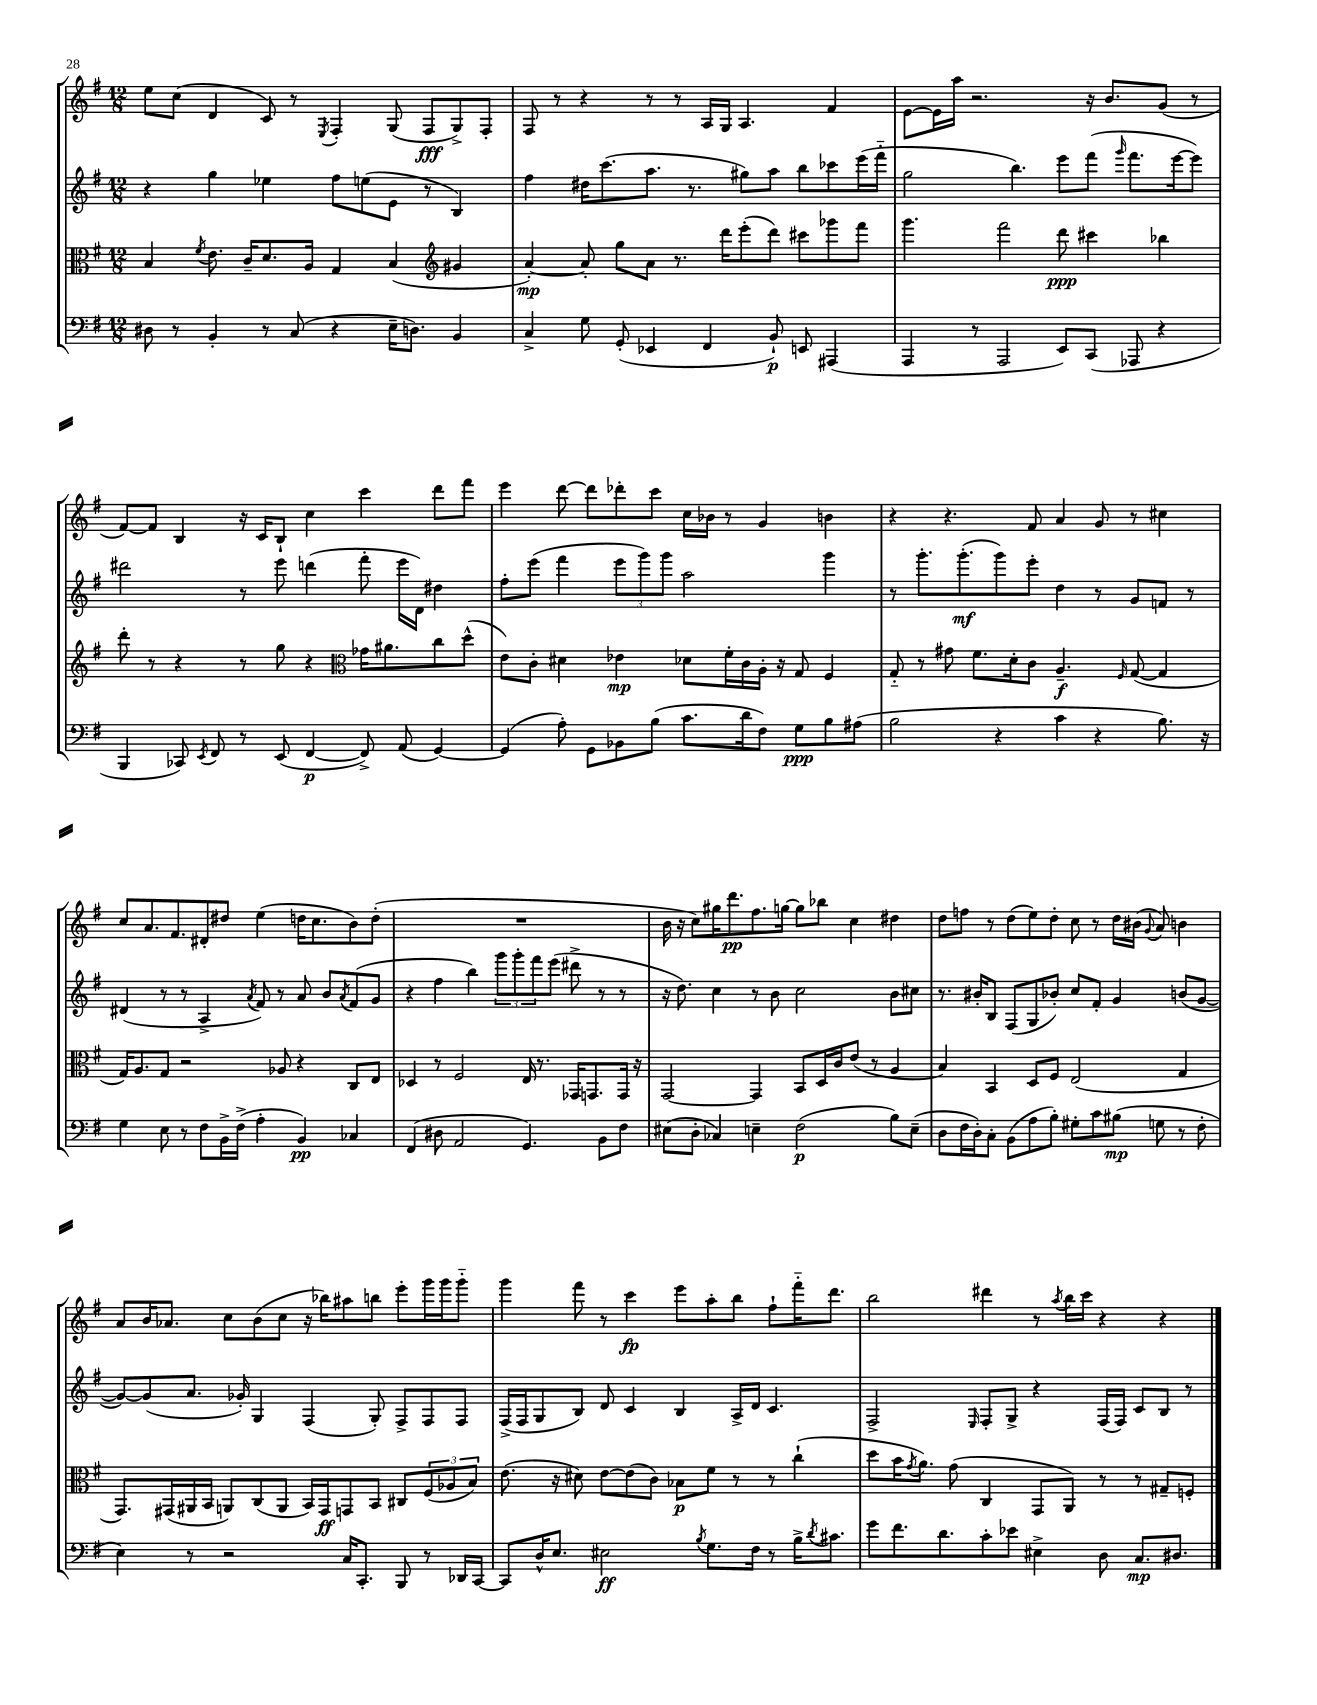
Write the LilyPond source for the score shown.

<<
\new StaffGroup <<
\new Staff = "s0" {
    \clef treble \key g \major \numericTimeSignature \time 12/8
    e''8 c''8( d'4 c'8) r8 \acciaccatura { e8 } fis4-. g8( fis8\fff g8->) fis8-. |
    fis8 r8 r4 r8 r8 a16 g16 a4. fis'4 |
    e'8~ e'16 a''16 r2. r16 b'8. g'8( r8 |
    fis'8~) fis'8 b4 r16 c'16 b8-! c''4 c'''4 d'''8 fis'''8 |
    e'''4 d'''8~ d'''8 des'''8-. c'''8 c''16 bes'16 r8 g'4 b'4 |
    r4 r4. fis'8 a'4 g'8 r8 cis''4 |
    c''8 a'8. fis'8. dis'8-. dis''8 e''4( d''16 c''8. b'8) d''8-.( |
    R1. |
    b'16 r16 c''8) gis''16 d'''8.\pp fis''8. g''16~ g''8 bes''8 c''4 dis''4 |
    d''8 f''8 r8 d''8( e''8) d''8-. c''8 r8 d''16 bis'16( \appoggiatura { g'8 } a'8) b'4 |
    a'8 b'16 aes'8. c''8 b'8( c''8 r16 bes''16) ais''8 b''8 e'''8-. g'''16 g'''16 g'''8-_ |
    g'''4 fis'''8 r8 c'''4\fp e'''8 a''8-. b''8 fis''8-! fis'''16-_ d'''8. |
    b''2 dis'''4 r8 \acciaccatura { a''8 } b''16 c'''16 r4 r4 \bar "|." |
}
\new Staff = "s1" {
    \clef treble \key g \major \numericTimeSignature \time 12/8
    r4 g''4 ees''4 fis''8 e''8( e'8 r8 b4) |
    fis''4 dis''16 c'''8.( a''8. r8. gis''8) a''8 b''8 ces'''8 e'''16( fis'''16-_ |
    g''2 b''4.) e'''8 fis'''8( \grace { g'''16 } fis'''8. e'''16~ e'''8) |
    dis'''2 r8 e'''8 d'''4( fis'''8-. e'''16 d'16) dis''4 |
    fis''8-. e'''8( fis'''4 \tuplet 3/2 { e'''8 g'''8) g'''8 } a''2 g'''4 |
    r8 g'''8.-. g'''8.-.\mf( g'''8) e'''8-. d''4 r8 g'8 f'8 r8 |
    dis'4( r8 r8 a4-> \acciaccatura { a'8 } fis'8) r8 a'8 b'8 \acciaccatura { a'8 } fis'8( g'8 |
    r4 fis''4 b''4) \tuplet 3/2 { g'''8 g'''8-. fis'''8 } e'''8( dis'''8-> r8 r8 |
    r16 d''8.) c''4 r8 b'8 c''2 b'8 cis''8 |
    r8. bis'16-. b8 fis8( g8 bes'8-.) c''8 fis'8-. g'4 b'8( g'8~ |
    g'8~) g'8( a'8. ges'16-.) g4 fis4( g8-.) fis8-> fis8 fis8 |
    fis16->( fis16 g8 b8) d'8 c'4 b4 a16-> d'16 c'4. |
    fis2-> \grace { e16 } fis8-. g8-> r4 fis16( fis16) c'8 b8 r8 \bar "|." |
}
\new Staff = "s2" {
    \clef alto \key g \major \numericTimeSignature \time 12/8
    b4 \acciaccatura { fis'8 } e'8. c'16-- d'8. a16 g4 b4( \clef treble gis'4 |
    a'4~-.\mp) a'8-. g''8 a'8 r8. d'''16 e'''8-.( d'''8) cis'''8 ges'''8 fis'''8 |
    g'''4. fis'''2 d'''8\ppp cis'''4 bes''4 |
    d'''8-. r8 r4 r8 g''8 r4 \clef alto ges'16 ais'8. c''8 d''8-^( |
    e'8) c'8-. dis'4 ees'4\mp des'8 fis'16-. c'16 a16-. r16 g8 fis4 |
    g8-_ r8 gis'8 fis'8. d'16-. c'8 a4.--\f \grace { fis16 } g8~( g4 |
    g16) a8. g8 r2 aes8 r4 c8 e8 |
    des4 r8 fis2 e16 r8. ges,16 g,8. g,16 r16 |
    g,2~ g,4 b,8 d16 c'16 e'8( r8 a4 |
    b4) b,4 d8 fis8 e2( g4 |
    g,8.) gis,16( ais,16 b,16 a,8) c8( a,8 b,16) gis,16\ff g,8 b,8 cis8 \tuplet 3/2 { fis8( aes8 b8) } |
    e'8.( r16 dis'8) e'8~ e'8( c'8) bes8\p fis'8 r8 r8 c''4-!( |
    d''8 b'16 \acciaccatura { g'8 } a'8.) g'8( c4 g,8 a,8) r8 r8 gis8-- f8-. \bar "|." |
}
\new Staff = "s3" {
    \clef bass \key g \major \numericTimeSignature \time 12/8
    dis8 r8 b,4-. r8 c8( r4 e16-- d8.) b,4 |
    c4-> g8 g,8-.( ees,4 fis,4 b,8-!\p) e,8 ais,,4( |
    a,,4 r8 a,,2 e,8) c,8( aes,,8 r4 |
    b,,4 ces,8) \acciaccatura { e,8 } fis,8 r8 e,8( fis,4~\p fis,8->) a,8( g,4~) |
    g,4( a8-.) g,8 bes,8 b8( c'8. d'16 fis8) g8\ppp b8 ais8( |
    b2 r4 c'4 r4 b8.) r16 |
    g4 e8 r8 fis8 b,16-> fis16->( a4-. b,4\pp) ces4 |
    fis,4( dis8 a,2 g,4.) b,8 fis8 |
    eis8( d8-. ces4) e4-- fis2\p( b8) e8--( |
    d8 fis16 d16-.) c8-. b,8( a8 b8-.) gis8-. c'8 bis8\mp( g8 r8 fis8-. |
    e4) r8 r2 c16 c,8.-. b,,8 r8 des,16 c,16~ |
    c,8 d16-^ e8. eis2\ff \acciaccatura { b8 } g8. fis16 r8 b16-> \acciaccatura { d'8 } cis'8. |
    g'8 fis'8. d'8. c'8-. ees'8 eis4-> d8 c8.\mp dis8. \bar "|." |
}
>>
>>
\layout { \context { \Score \remove "Bar_number_engraver" } }
